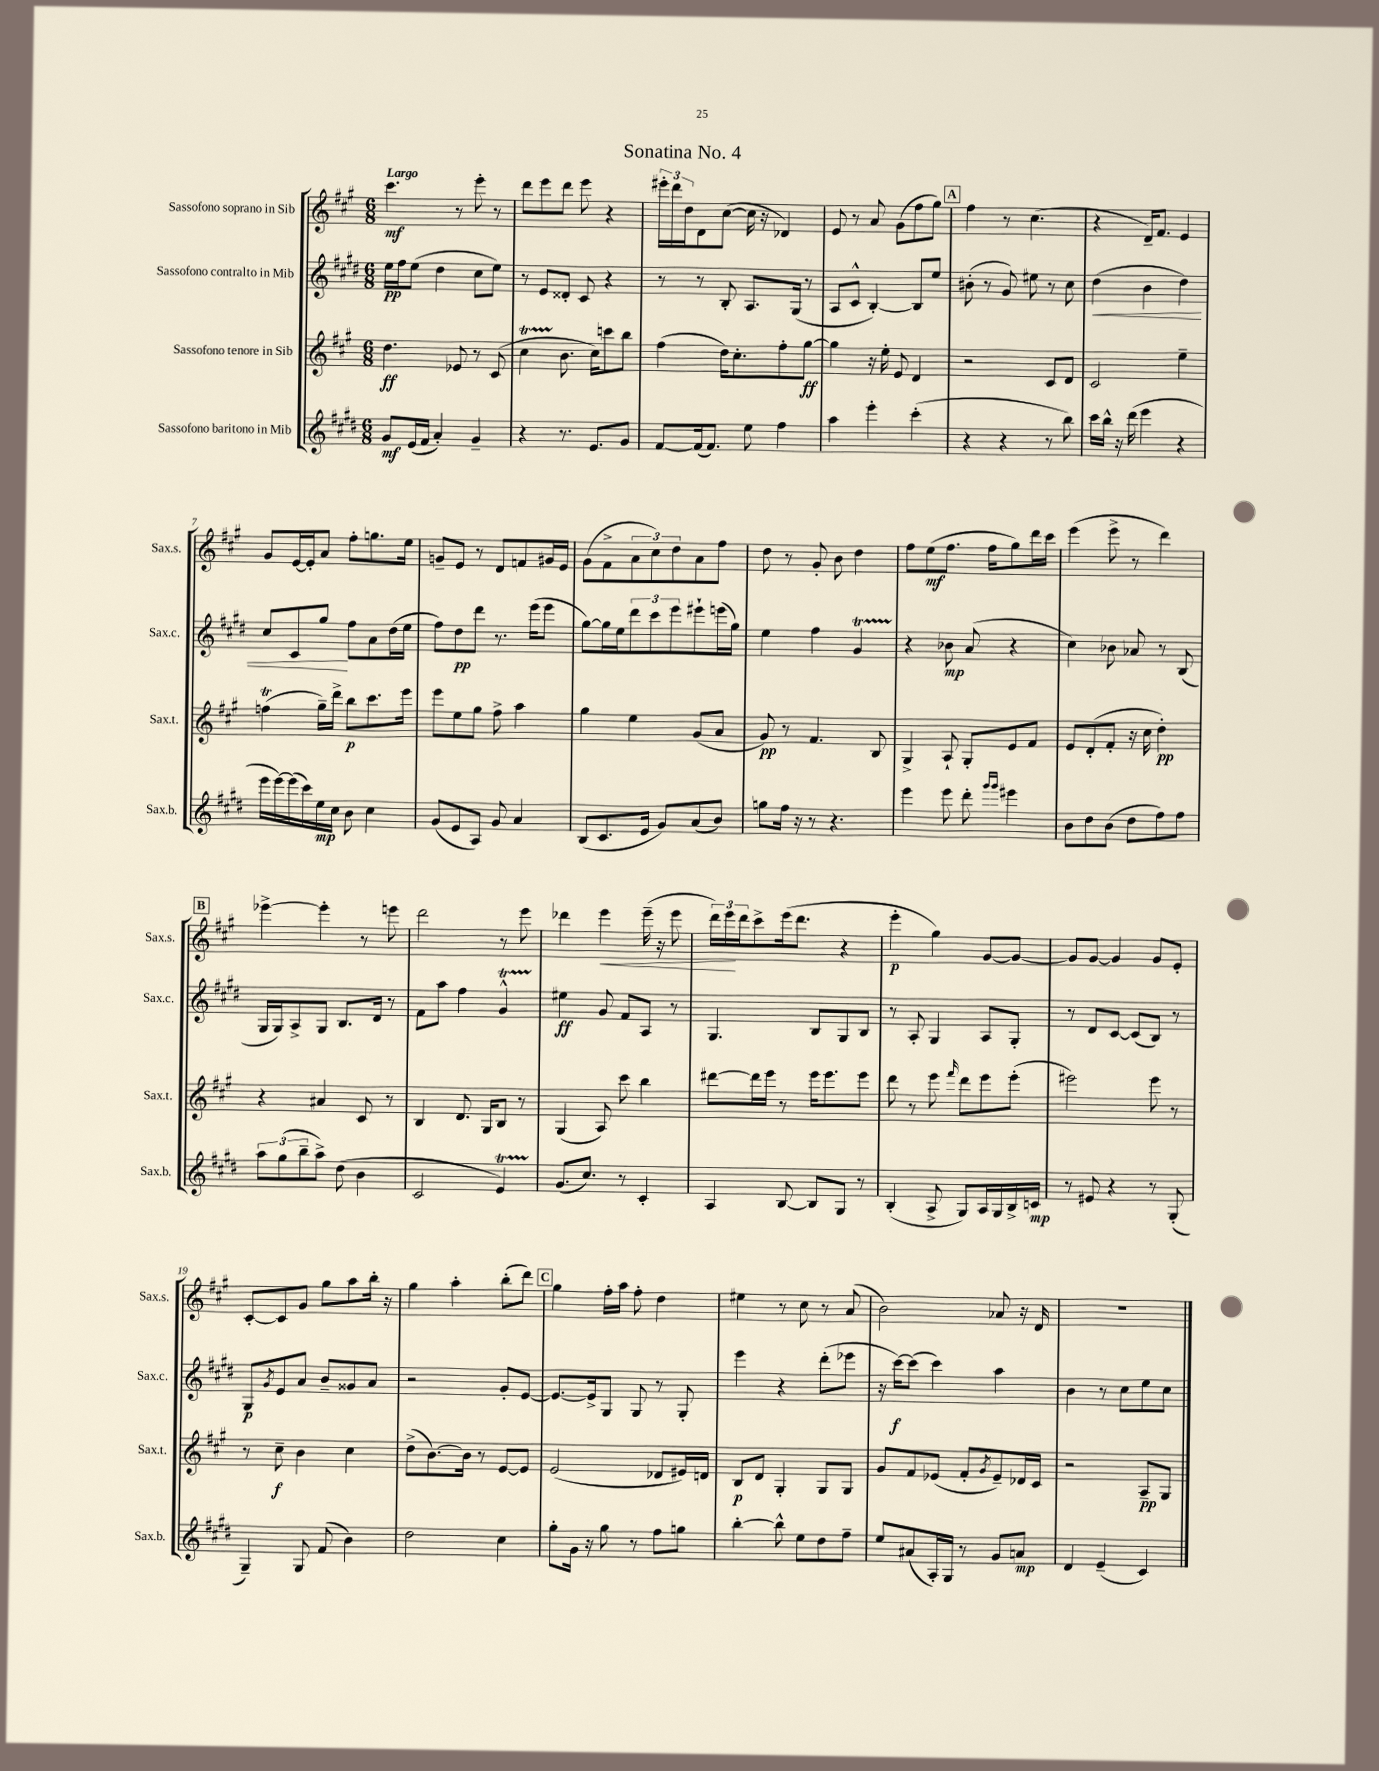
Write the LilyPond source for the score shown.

\header { title = "Sonatina No. 4" }
<<
\new StaffGroup <<
\new Staff = "s0" \with { instrumentName = "Sassofono soprano in Sib" shortInstrumentName = "Sax.s." } {
    \clef treble \key a \major \numericTimeSignature \time 6/8 \tempo "Largo"
    cis'''4.\mf r8 e'''8-. r8 |
    d'''8 e'''8 d'''8 e'''8 r4 |
    \tuplet 3/2 { eis'''16-. d'''16 d''16 } d'8 cis''8~( cis''16 r16 des'4) |
    e'8 r8 a'8 gis'8( fis''8 gis''8) |
    \mark \markup { \box "A" } fis''4 r8 cis''4.( |
    r4 d'16--) fis'8. e'4 |
    gis'8 e'16~ e'16-. a'8 fis''8-. g''8. e''16 |
    g'8-- e'8 r8 d'8 f'8 gis'16 e'16 |
    gis'8( fis'8-> \tuplet 3/2 { a'8 cis''8) d''8 } a'8 fis''8 |
    d''8 r8 gis'8-. b'8 d''4 |
    fis''8 e''8\mf( fis''8. fis''16 gis''8) d'''16 cis'''16 |
    e'''4( e'''8-> r8 d'''4) |
    \mark \markup { \box "B" } ees'''4~-> ees'''4-. r8 e'''8 |
    d'''2 r8 e'''8 |
    des'''4 e'''4\< e'''16--( r16 e'''8 |
    \tuplet 3/2 { d'''16) e'''16\! d'''16 } cis'''8-> e'''16( d'''8. r4 |
    e'''4-.\p gis''4) gis'8~ gis'8~ |
    gis'8 gis'8~ gis'4 gis'8 e'8-. |
    cis'8~-. cis'8 gis'8 gis''8 a''8 b''16-. r16 |
    gis''4 a''4-. b''8-.( d'''8) |
    \mark \markup { \box "C" } gis''4 fis''16-. a''16 fis''8-. d''4 |
    eis''4 r8 cis''8 r8 a'8( |
    b'2) aes'8 r16 d'16 |
    R2. \bar "|." |
}
\new Staff = "s1" \with { instrumentName = "Sassofono contralto in Mib" shortInstrumentName = "Sax.c." } {
    \clef treble \key e \major \numericTimeSignature \time 6/8
    e''16\pp fis''16 e''8( dis''4 cis''8 e''8) |
    r8 e'8 disis'8-. cis'8 r4 |
    r8 r8 b8-. a8. gis16( r8 |
    a8 cis'8-^ b4~-.) b8 e''8 |
    \mark \markup { \box "A" } bis'8-.( r8 gis'8) eis''8 r8 cis''8 |
    dis''4\<( b'4 dis''4) |
    cis''8 cis'8 gis''8\! fis''8 a'8 dis''16( e''16 |
    fis''8) dis''8\pp dis'''8 r8. e'''16( e'''8 |
    gis''8~) gis''16 e''16 \tuplet 3/2 { dis'''8 cis'''8 e'''8 } eis'''8-! e'''16( gis''16) |
    e''4 fis''4 gis'4\startTrillSpan |
    r4\stopTrillSpan bes'8\mp a'8( r4 |
    cis''4) bes'8 aes'8 r8 b8( |
    \mark \markup { \box "B" } gis16 gis16) a8-> gis8 b8. dis'16 r8 |
    fis'8 a''8 fis''4 gis'4-^\startTrillSpan |
    eis''4\stopTrillSpan\ff gis'8 fis'8 a8 r8 |
    gis4. b8 gis8 b8 |
    r8 a8-. gis4 a8 gis8-. |
    r8 dis'8 cis'8~ cis'8( b8) r8 |
    gis8\p \acciaccatura { gis'8 } e'8 a'8 b'8-- gisis'8 a'8 |
    r2 gis'8-. e'8~ |
    \mark \markup { \box "C" } e'8.~ e'16-> gis8 gis8 r8 gis8-. |
    e'''4 r4 dis'''8-.( ees'''8 |
    r16 cis'''16~\f) cis'''8( cis'''4) a''4 |
    b'4 r8 cis''8 e''8 cis''8 \bar "|." |
}
\new Staff = "s2" \with { instrumentName = "Sassofono tenore in Sib" shortInstrumentName = "Sax.t." } {
    \clef treble \key a \major \numericTimeSignature \time 6/8
    d''4.\ff ees'8 r8 cis'8( |
    cis''4\startTrillSpan b'8.\stopTrillSpan cis''16) c'''8 b''8 |
    fis''4( d''16) cis''8.-. fis''8-. gis''8~\ff |
    gis''4 r16 e''16-. e'8 d'4 |
    \mark \markup { \box "A" } r2 cis'8 d'8 |
    cis'2 e''4-- |
    f''4\trill( gis''16--) d'''16-> b''8\p cis'''8. e'''16 |
    e'''8 e''8 gis''8 fis''8-> a''4 |
    gis''4 e''4 gis'8( a'8 |
    gis'8\pp) r8 fis'4. b8 |
    gis4-> a8-! gis8-. e'8 fis'8 |
    e'8 d'8-.( fis'8-. r16 cis''16 d''4-.\pp) |
    \mark \markup { \box "B" } r4 ais'4 cis'8 r8 |
    b4 d'8. gis16 b8 r8 |
    gis4( a8) cis'''8 b''4 |
    dis'''8~ dis'''16 e'''16 r8 e'''16 e'''8. e'''8 |
    d'''8 r8 e'''8 \grace { fis'''16 } d'''8 e'''8 e'''8-.( |
    eis'''2) eis'''8 r8 |
    r8 cis''8--\f b'4 cis''4 |
    d''8->( b'8.~) b'16 r8 e'8~ e'8 |
    \mark \markup { \box "C" } e'2( des'8 eis'16) d'16 |
    b8\p d'8 gis4-. gis8 gis8 |
    gis'8 fis'8 ees'8( fis'8-. \acciaccatura { gis'8 } ees'8--) des'16 cis'16 |
    r2 a8--\pp gis8 \bar "|." |
}
\new Staff = "s3" \with { instrumentName = "Sassofono baritono in Mib" shortInstrumentName = "Sax.b." } {
    \clef treble \key e \major \numericTimeSignature \time 6/8
    gis'8\mf e'16( fis'16 a'4-.) gis'4-- |
    r4 r8. e'8. gis'8 |
    fis'8~ fis'16( fis'8.) e''8 fis''4 |
    a''4 e'''4-. cis'''4-.( |
    \mark \markup { \box "A" } r4 r4 r8 b''8) |
    cis'''16 b''16-^ r16 dis'''16( e'''4 r4 |
    e'''16 e'''16~) e'''16( cis'''16) e''16\mp cis''16 b'8 cis''4 |
    gis'8( e'8 a8) gis'8 a'4 |
    b8( cis'8. e'16 gis'8) a'8( b'8) |
    g''8 fis''16 r16 r8 r4. |
    e'''4 e'''8 dis'''8-. \grace { gis'''16 gis'''16 } eis'''4 |
    b'8 dis''8 b'8( dis''8 fis''8) fis''8 |
    \mark \markup { \box "B" } \tuplet 3/2 { a''8 gis''8( b''8-- } a''8->) dis''8( b'4 |
    cis'2 e'4\startTrillSpan) |
    gis'8.\stopTrillSpan( cis''8.) r8 cis'4-. |
    a4 b8~ b8 gis8 r8 |
    b4-.( a8-> gis8) a16 gis16 b16-> c'16\mp |
    r8 eis'8 r4 r8 gis8-.( |
    gis4--) gis8 fis'8( b'4) |
    dis''2 cis''4 |
    \mark \markup { \box "C" } gis''8-. gis'16 r16 gis''8 r8 fis''8 g''8 |
    b''4~-. b''8-^ e''8 dis''8 fis''8-- |
    e''8 ais'8( a16-.) gis16 r8 gis'8 a'8\mp |
    dis'4 e'4--( cis'4) \bar "|." |
}
>>
>>
